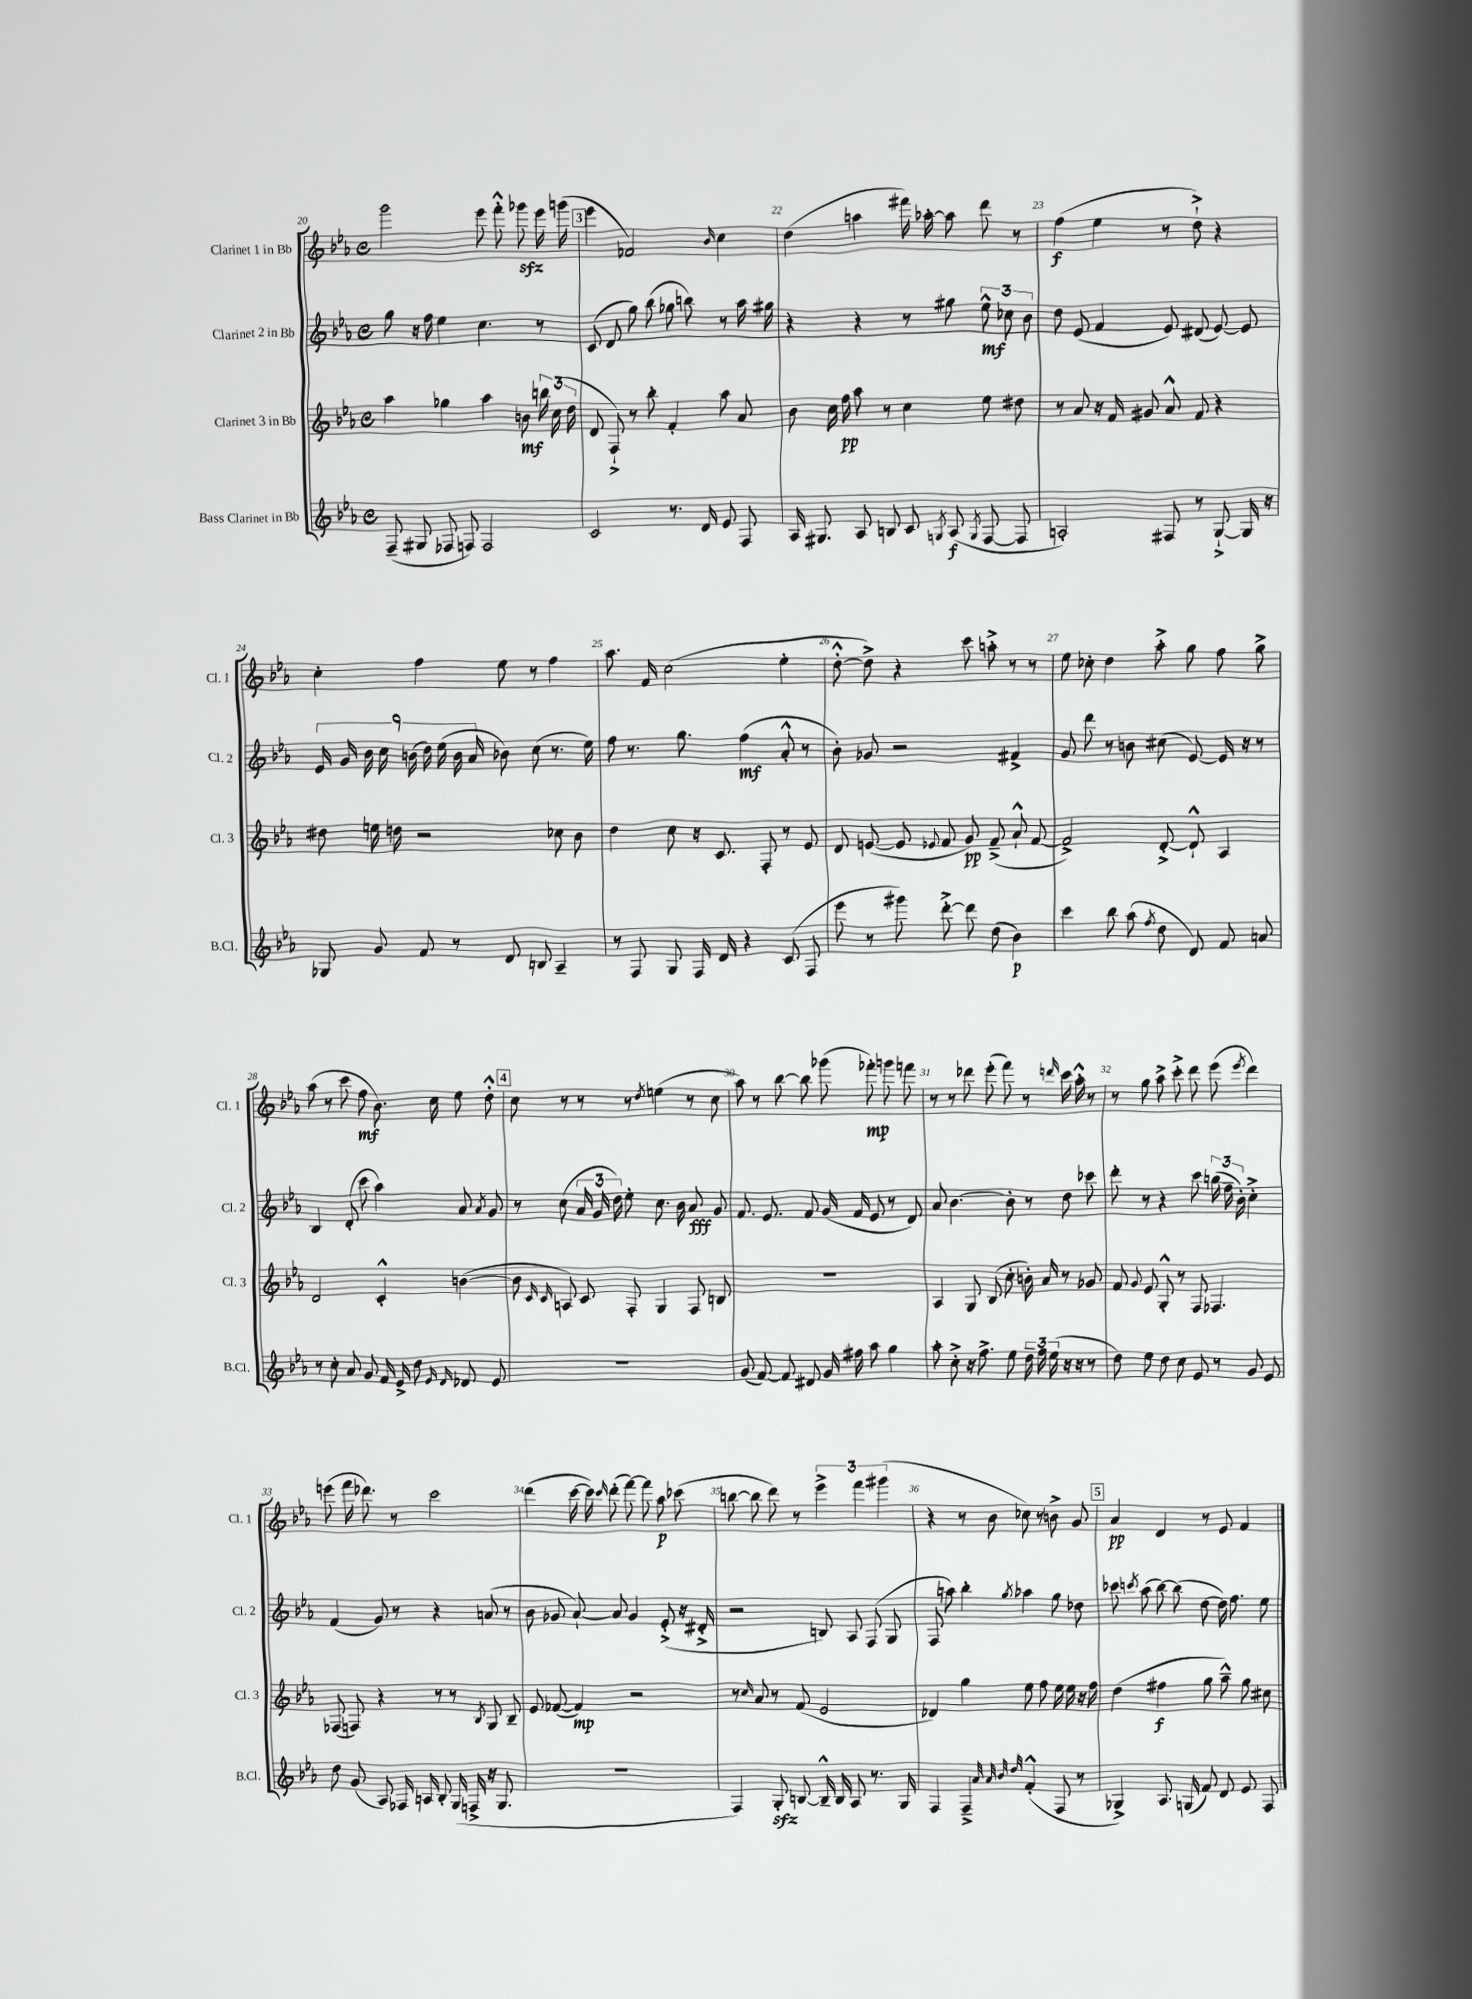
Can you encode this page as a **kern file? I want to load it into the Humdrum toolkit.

**kern	**kern	**kern	**kern
*staff4	*staff3	*staff2	*staff1
*clefG2	*clefG2	*clefG2	*clefG2
*k[b-e-a-]	*k[b-e-a-]	*k[b-e-a-]	*k[b-e-a-]
*M4/4	*M4/4	*M4/4	*M4/4
*met(c)	*met(c)	*met(c)	*met(c)
(8F~	4aa-	8gg	2ggg
8G#	.	16r	.
.	.	16ff	.
8F-	4gg-	4ee-	.
8F)	.	.	.
2F	4aa-	4.cc	8eee-
.	.	.	8fff'^^
.	8b	.	8ggg-
.	24bb	8r	16eee-
.	(24cc	.	.
.	.	.	(16ggg
.	24dd	.	.
=	=	=	=
2c	8d	(8c	4eee-
.	8F`^)	8d	.
.	8r	8gg)	2f-)
.	8bb-'	(8bb-	.
8.r	4f'	8gg-	.
.	.	8bb)	.
16d	.	.	.
.	.	.	16qqb-
8e-	8aa-	8r	4cc
8F	8a-	16aa-	.
.	.	16gg#	.
=	=	=	=
16A-	8b-	4r	(4dd
8.G#	.	.	.
.	16cc	.	.
.	16ff	.	.
8A-	8aa-	4r	4aa
8B	8r	.	.
8c	4cc	8r	16fff#)
.	.	.	[16aa-'
8qG	.	.	.
(8A-	.	8gg#	8aa-]
8qG	.	.	.
[8F	8ee-	12ee-^^	8ddd
.	.	12cc-	.
8F]	8dd#	.	8r
.	.	12b-	.
=	=	=	=
2A')	8r	8dd	(4ff
.	8a-	(8e-	.
.	16r	4f	4ee-
.	16f	.	.
.	8g#	.	.
8F#	8a-^^	8e-)	8r
8r	8f	(8d#	8dd`^)
[8G`^	4r	[8e-)	4r
16G]	.	8e-]	.
16r	.	.	.
=	=	=	=
8G-	8dd#	18e-	4cc'
.	.	18g	.
.	.	18b-	.
8g	16ee	.	.
.	.	18cc	.
.	16dd	.	.
.	.	(18b	.
8f	2r	.	4ff
.	.	18dd)	.
.	.	(18ee-	.
8r	.	.	.
.	.	18b	.
.	.	18a-	.
8d	.	8b-)	8ee-
8B	.	(8cc	8r
4A-~	8cc-	8.r	4ff
.	8b-	.	.
.	.	16ee-)	.
=	=	=	=
8r	4dd	8ff	8.aa-
8F	.	8.r	.
.	.	.	16f
8G	8cc	.	(2cc
.	.	8.gg	.
16F	16r	.	.
16d	8.c	.	.
4r	.	(4ff	.
.	8F'	.	.
(8c	8r	8a-'^^	4ee-'
8F	8e-	8r	.
=	=	=	=
8eee-	8d	8b-')	[8dd'^^
8r	([8e	8g-	8dd^])
8ggg#)	8e]	2r	4r
.	8qqe-	.	.
[8ddd'^	8f	.	.
8ddd]	8g)	.	8ccc
(8dd	(8f~^	.	8aa'^
4b-)	8a-`^^	4f#^	8r
.	[8f	.	8r
=	=	=	=
4ccc	2f^])	8g	8ee-
.	.	8ddd	8cc-'
8bb-	.	8r	4dd
(8aa-	.	8b	.
8qff	.	.	.
8dd	[8d'^	(8cc#	8aa-'^
8d)	8d`^^]	[8e-)	8gg
8f	4A-	16e-]	8ff
.	.	16r	.
8a	.	8r	8gg^
=	=	=	=
8r	2d	4B-	(8aa-
8cc'	.	.	8r
8a-	.	(8d'	8ccc
8g	.	8ccc	8ff
16f	4c'^^	4aa-)	8.b-)
16e-^	.	.	.
8dd	.	.	.
.	.	.	16cc
16qqe-	.	.	.
16qqd	.	.	.
8d-	([4b	8a-	8ee-
.	.	8qa-	.
8e-	.	8g	8dd'^^
=	=	=	=
1r	8b]	8r	8cc
.	16qqc	.	.
.	16qqc	.	.
.	8A)	(8cc	8r
.	8c	24a-	8r
.	.	24g	.
.	.	24dd)	.
.	8F'	8ee-'	8r
.	.	.	8qdd
.	4G	8.cc	(4ee
.	.	16b-	.
.	8F	8a-	8r
.	8B	8g	8cc
=	=	=	=
(8g	1r	8.f	8aa-)
[8f)	.	.	8r
.	.	8.e-	.
8f]	.	.	[8bb-
8d#	.	8f	8bb-]
16g	.	(16g	(8ggg-
16ff#	.	16f	.
8aa-	.	8e-	8fff-')
4gg	.	8r	8ggg
.	.	8d)	8fff
=	=	=	=
8aa-'	4A-	8a-	8r
8cc'^	.	[4.b-	8r
16r	8G	.	8ddd-
8.ff^	.	.	.
.	(8B-	.	(8eee-'
8ee-	8cc'	8b-']	8fff)
24dd~	16b')	8r	8r
24ff	.	.	.
.	16a-	.	.
(24ee-	.	.	.
.	.	.	16qqddd
16r	8r	8dd	16ccc
16r	.	.	16aa-'^^
8r	8g-	8ccc-	8r
=	=	=	=
8dd)	8f	8ddd'	8r
.	8qqg	.	.
8ee-	8e-	8r	8gg
8dd	8G'^^	4r	8aa-^
8cc	8r	.	8ccc'^
8e-	8F	8ccc	8ddd
8r	4.F-	(24bb	(8eee-
.	.	24ff~	.
.	.	24b-')	.
.	.	.	8qeee-
8g	.	4cc'^	4ddd)
8e-	.	.	.
=	=	=	=
8dd	(8F-	(4f	(8eee
(8g	8F)	.	16fff
.	.	.	8.ddd-)
8A-)	4r	8g)	.
16F-	.	8r	8r
16A	.	.	.
8B-'	8r	4r	2ccc
(16G	8r	.	.
16F^	.	.	.
.	8qB-	.	.
16r	8G	(8a	.
8.G	.	.	.
.	8B-~	8r	.
=	=	=	=
1r	8e-	8b-	(4ddd
.	([8f-	8g-	.
.	4f-])	[8a-`)	[16ccc
.	.	.	16ccc])
.	.	.	16qqccc
.	.	8a-]	(8ddd'
.	2r	4g-	[8fff)
.	.	.	8fff]
.	.	(8e-'^	8aa-
.	.	16r	(8ccc-
.	.	16d#'^	.
=	=	=	=
4F)	8r	2r	[8bb
.	16qqcc	.	.
.	8a-	.	8bb]
8G'	8r	.	8ddd)
[8B	(8f	.	8r
16B~^^]	2e-	8B)	6eee-^
16B	.	.	.
8A-	.	8A-	.
.	.	.	6fff
8.r	.	(8F	.
.	.	.	(6ggg#
.	.	8G	.
16G	.	.	.
=	=	=	=
4F	4d-)	8F	4r
.	.	8aa)	.
4F~^	4gg	4bb-'	8r
.	.	.	8b-
32qqa-	.	.	.
32qqa-	.	.	.
32qqb-	.	.	.
32qqdd	.	8qgg	.
(4f'^^	8ee-	4aa-	8cc-)
.	8ff	.	8r
8F	16ee-	8gg	8b^
.	16ee-	.	.
8r	16r	8dd-	8g
.	16ff	.	.
=	=	=	=
4G-^)	(4dd	8ccc-	4a-
.	.	8qccc	.
.	.	(8aa-	.
8.A-	4ff#	[8bb-)	4d
.	.	(8bb-]	.
(16G	.	.	.
8f)	8gg	[8dd	8r
8d	8aa-~^^)	16dd])	8e-
.	.	8.ff	.
8e-	8gg	.	4f
8F	8cc#	8ee-	.
==	==	==	==
*-	*-	*-	*-
